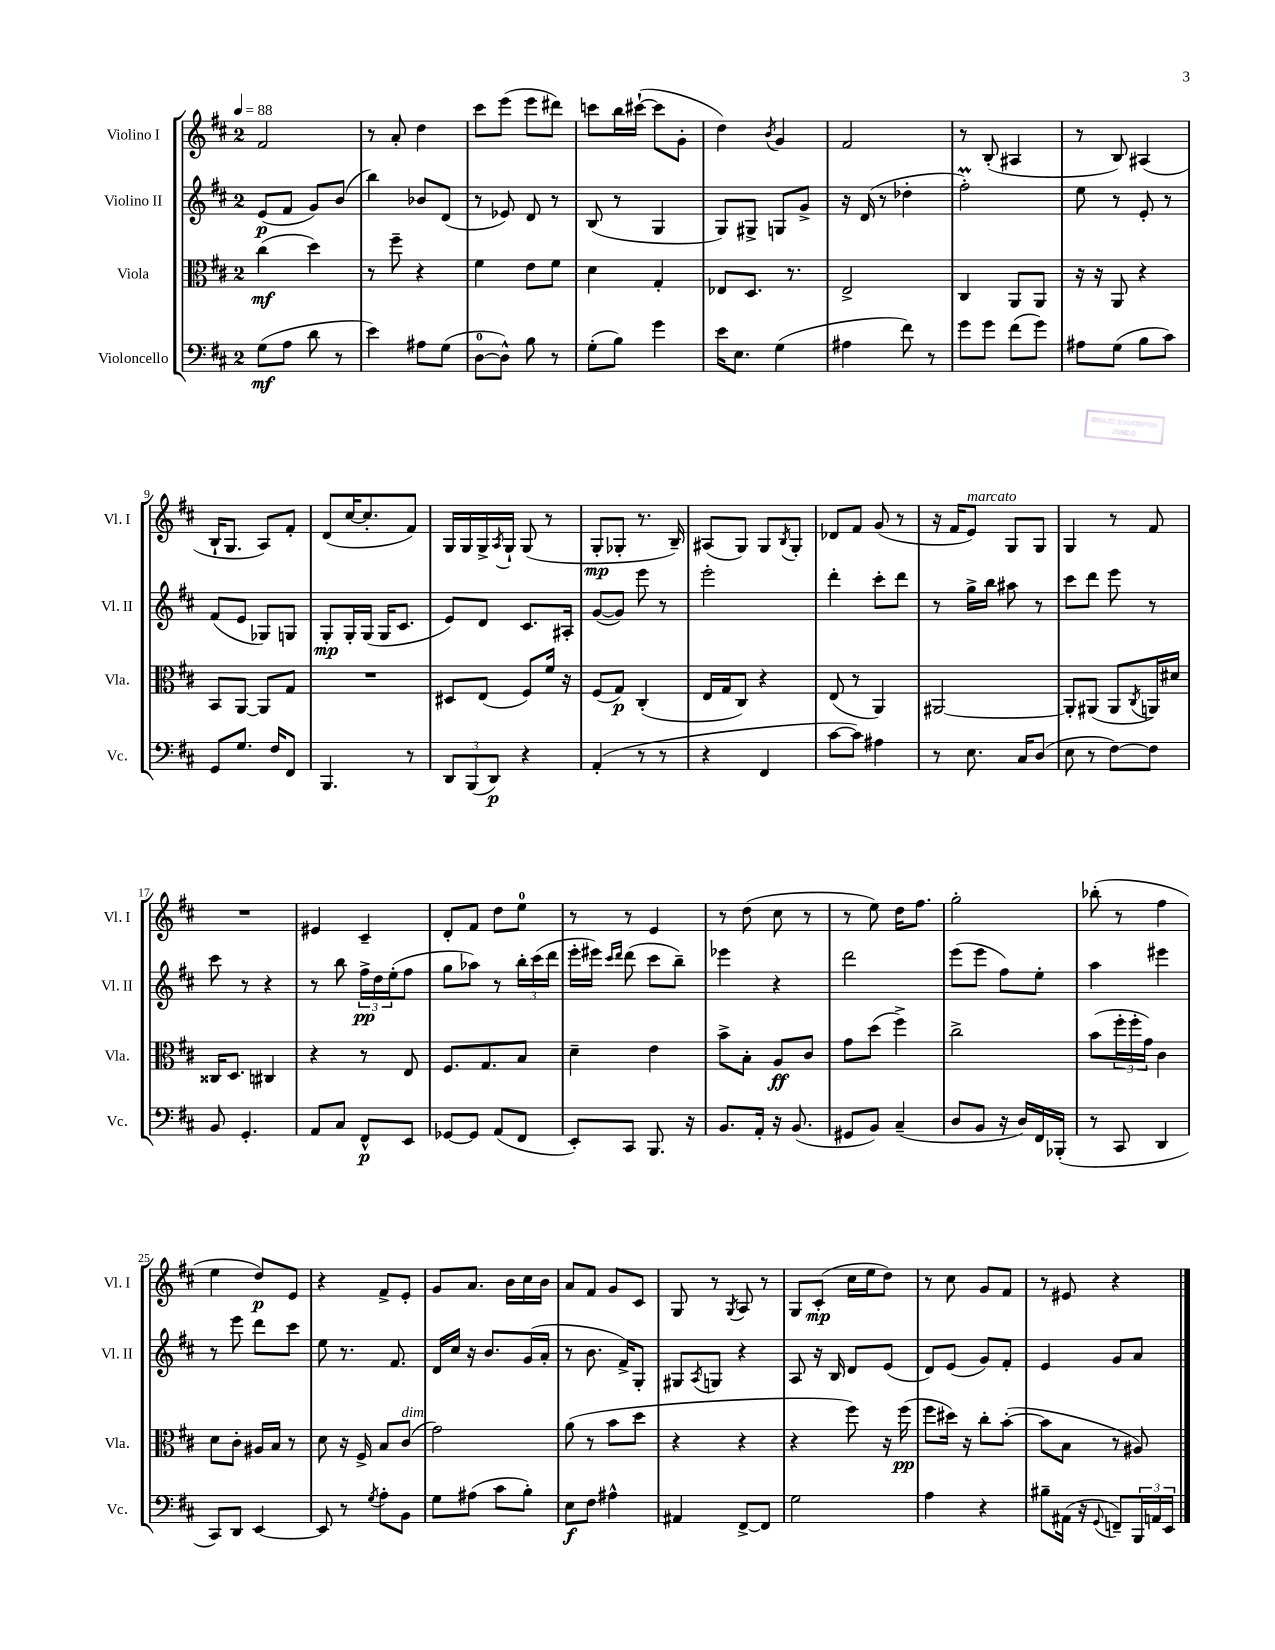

**kern	**kern	**kern	**kern
*staff4	*staff3	*staff2	*staff1
*clefF4	*clefC3	*clefG2	*clefG2
*k[f#c#]	*k[f#c#]	*k[f#c#]	*k[f#c#]
*M2/4	*M2/4	*M2/4	*M2/4
*MM88	*MM88	*MM88	*MM88
(8G\L	(4cc#\	(8e/L	2f#/
8A\J	.	8f#/J	.
8d\	4dd\)	8g/L)	.
8r	.	(8b/J	.
=	=	=	=
4e\)	8r	4bb\)	8r
.	8ff#~\	.	8a'/
8A#\L	4r	8b-/L	4dd\
(8G\J	.	(8d/J	.
=	=	=	=
[8D\L	4f#\	8r	8ccc#\L
8D^^\]J)	.	8e-/)	(8eee\J
8B\	8e\L	8d/	8eee\L
8r	8f#\J	8r	8ddd#\J)
=	=	=	=
(8G'\L	4d\	(8B/	8ccc\L
8B\J)	.	8r	16bb\L
.	.	.	([16ccc#`\JJ
4g\	4G'/	4G/	8ccc#\]L
.	.	.	8g'\J
=	=	=	=
16e\LK	8E-/L	8G/L)	4dd\)
8.E\J	.	.	.
.	8.D/J	8G#^/J	.
.	.	.	8qb/
(4G\	.	8G/L	4g/
.	8.r	.	.
.	.	8g^/J	.
=	=	=	=
4A#\	2E^/	16r	2f#/
.	.	(16d/	.
.	.	8r	.
8f#\)	.	4dd-'\	.
8r	.	.	.
=	=	=	=
8g\L	4C#/	2ff#'\)	8r
8g\J	.	.	(8B'/
(8f#\L	8AA/L	.	4A#/
8g\J)	8AA/J	.	.
=	=	=	=
8A#\L	16r	8ee\	8r
.	16r	.	.
(8G\J	8AA/	8r	8B/)
8B\L	4r	8e'/	(4A#/
8c#\J)	.	8r	.
=	=	=	=
8GG/L	8BB/L	(8f#/L	16B`/LK
.	.	.	8.G/J
8.G/J	[8AA/J	8e/J	.
.	8AA/]L	8G-/L)	8A/L)
16F#/LK	.	.	.
8FF#/J	8G/J	8G/J	8f#'/J
=	=	=	=
4.BBB/	2r	8G'/L	(8d/L
.	.	16G'/L	[16cc#/K
.	.	(16G/JJ	8.cc#'/]
.	.	16G/LK	.
.	.	8.c#/J	.
8r	.	.	8f#/J)
=	=	=	=
12DD/L	8D#/L	8e/L)	16G/LL
.	.	.	16G/
(12BBB/	.	.	.
.	(8E/J	8d/J	16G^/
12DD/J)	.	.	.
.	.	.	8qA/
.	.	.	16G`/JJ
4r	8F#/L)	8.c#/L	(8G/
.	16f#/Jk	.	8r
.	16r	16A#'/Jk	.
=	=	=	=
(4AA'/	(8F#/L	([8g/L	8G'/L
.	8G/J)	8g/]J)	8G-'/J
8r	(4C#'/	8eee\	8.r
8r	.	8r	.
.	.	.	16B~/)
=	=	=	=
4r	16E/LL	2eee'\	(8A#/L
.	16G/J	.	.
.	8C#/J)	.	8G/J)
4FF#/	4r	.	8G/L
.	.	.	8qB/
.	.	.	8G'/J
=	=	=	=
[8c#\L	(8E/	4ddd'\	8d-/L
8c#\]J)	8r	.	8f#/J
4A#\	4AA/)	8ccc#'\L	(8g/
.	.	8ddd\J	8r
=	=	=	=
8r	[2AA#/	8r	16r
.	.	.	16f#/LK
8.E\	.	16gg^\LL	8e/J)
.	.	16bb\JJ	.
.	.	8aa#\	8G/L
16C#/LK	.	.	.
(8D/J	.	8r	8G/J
=	=	=	=
8E\	8AA#'/]L	8ccc#\L	4G/
8r	(8AA#/J	8ddd\J	.
[8F#\L)	8AA#/L	8eee\	8r
.	8qC#/	.	.
8F#\]J	16AA/L)	8r	8f#/
.	16d#/JJ	.	.
=	=	=	=
8BB/	16C##/LK	8ccc#\	2r
.	8.D/J	.	.
4.GG'/	.	8r	.
.	4C#/	4r	.
=	=	=	=
8AA/L	4r	8r	4e#/
8C#/J	.	8bb\	.
8FF#^^/L	8r	24ff#^\LL	4c#~/
.	.	24dd\	.
.	.	(24ee'\J	.
8EE/J	8E/	8ff#\J	.
=	=	=	=
[8GG-/L	8.F#/L	8gg\L	8d'/L
8GG-/]J	.	8aa-\J)	8f#/J
.	8.G/	.	.
(8AA/L	.	8r	8dd\L
8FF#/J	8B/J	24bb'\LL	8ee\J
.	.	(24ccc#\	.
.	.	24ddd\JJ	.
=	=	=	=
8EE'/L)	4d~\	16eee'\LL	8r
.	.	16eee#\JJ)	.
.	.	16qqccc#/LL	.
.	.	16qqddd/JJ	.
8CC#/J	.	(8ddd\	8r
8.BBB/	4e\	8ccc#\L	4e/
.	.	8bb~\J)	.
16r	.	.	.
=	=	=	=
8.BB/L	8b^\L	4eee-\	8r
.	8B'\J	.	(8dd\
16AA'/Jk	.	.	.
16r	8A/L	4r	8cc#\
(8.BB/	.	.	.
.	8c#/J	.	8r
=	=	=	=
8GG#/L	8g\L	2ddd\	8r
8BB/J)	(8dd\J	.	8ee\)
(4C#~/	4ff#^\)	.	16dd\LK
.	.	.	8.ff#\J
=	=	=	=
8D/L	2cc#^\	(8eee\L	2gg'\
8BB/J	.	8eee\J	.
16r	.	8ff#\L)	.
16D/LL)	.	.	.
16FF#/	.	8ee'\J	.
(16BBB-'/JJ	.	.	.
=	=	=	=
8r	(8b\L	4aa\	(8bb-'\
8CC#/	24ff#'\L	.	8r
.	24ff#'\	.	.
.	24g\JJ)	.	.
4DD/	4c#\	4eee#\	4ff#\
=	=	=	=
8CC#/L)	8d\L	8r	4ee\
8DD/J	8c#'\J	8eee\	.
[4EE/	16A#/LL	8ddd\L	8dd/L)
.	16B/JJ	.	.
.	8r	8ccc#\J	8e/J
=	=	=	=
8EE/]	8d\	8ee\	4r
8r	16r	8.r	.
.	16F#^/	.	.
8qG/	.	.	.
8A'\L	8B/L	.	8f#^/L
.	.	8.f#/	.
8BB\J	(8c#/J	.	8e'/J
=	=	=	=
8G\L	2g\)	16d/LL	8g/L
.	.	16cc#/JJ	.
(8A#\J	.	16r	8.a/J
.	.	8.b/L	.
8c#\L	.	.	.
.	.	.	16b\LL
8B'\J)	.	(16g/L	16cc#\
.	.	16a'/JJ	16b\JJ
=	=	=	=
8E\L	(8a\	8r	8a/L
8F#\J	8r	8.b\	8f#/J
4A#^^\	8b\L	.	8g/L
.	.	16f#^/LK)	.
.	8dd\J	8G'/J	8c#/J
=	=	=	=
4AA#/	4r	8G#/L	8G/
.	.	8qA/	.
.	.	8G/J	8r
.	.	.	8qG/
[8FF#^/L	4r	4r	8A/
8FF#/]J	.	.	8r
=	=	=	=
2G\	4r	8A/	8G/L
.	.	16r	(8c#'/J
.	.	16B/	.
.	8ff#\)	8d/L	16cc#\LL
.	.	.	16ee\J
.	16r	(8e/J	8dd\J)
.	(16ff#\	.	.
=	=	=	=
4A\	8ff#\L	8d/L)	8r
.	16dd#\Jk)	(8e/J	8cc#\
.	16r	.	.
4r	8cc#'\L	8g/L)	8g/L
.	([8b'\J	8f#'/J	8f#/J
=	=	=	=
8B#~\L	8b\]L	4e/	8r
(16AA#\Jk	8B\J	.	8e#/
16r	.	.	.
8qqGG/	.	.	.
8FF~/L)	8r	8g/L	4r
24BBB/L	8A#/)	8a/J	.
24AA/	.	.	.
24EE/JJ	.	.	.
==	==	==	==
*-	*-	*-	*-
